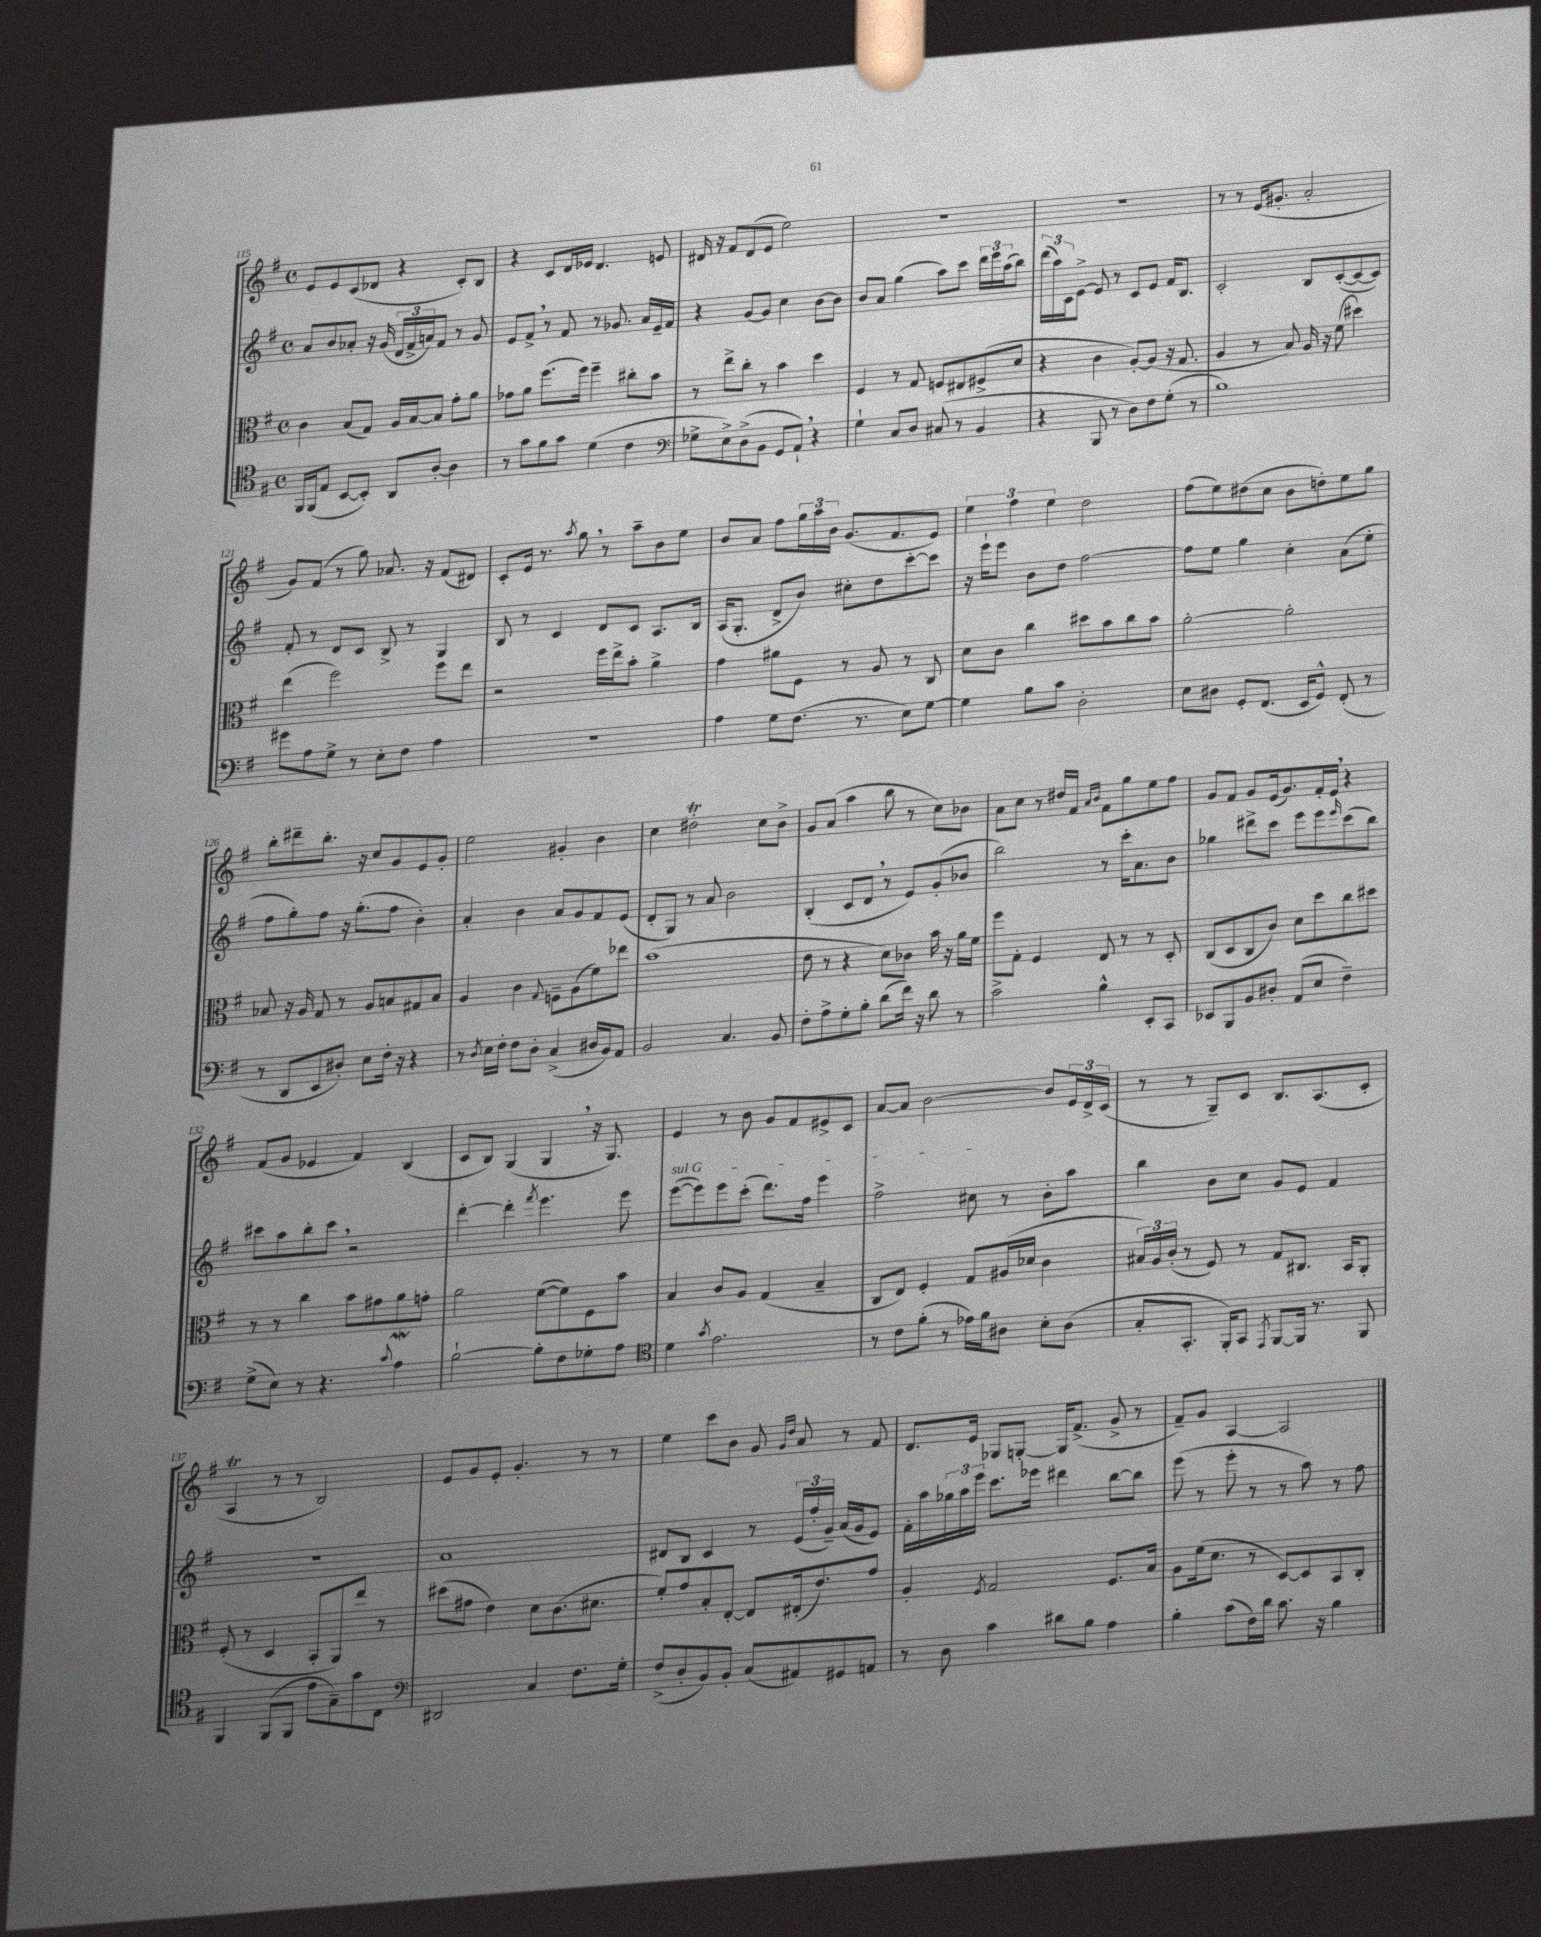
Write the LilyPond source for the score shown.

<<
\new StaffGroup <<
\new Staff = "s0" {
    \clef treble \key g \major \defaultTimeSignature \time 4/4
    e'8 e'8 c'8( des'8 r4 c'8-.) b8 |
    r4 c'8 d'16 ees'16 d'4. e'8 |
    dis'16 r16 fis'8 dis'8( e'8 e''2) |
    R1 |
    r1 |
    r8 r8 e'16( gis'8.-. a'2-. |
    g'8) fis'8( r8 g''8) aes'8. r16 fis'8( dis'8) |
    c'8-. e'16 r8. \acciaccatura { a''8 } g''8 \breathe r8 a''8-- b'8 e''8 |
    b'8 a'8 fis''8 \tuplet 3/2 { g''16 a''16 b'16 } g'8.( fis'8. e'8) |
    \tuplet 3/2 { e''4 fis''4 e''4 } d''2 |
    fis''8( e''8) dis''8( c''8 b'8 d''8-.) e''8 g''8 |
    b''8-. dis'''8-- b''8.-. r16 c''8 g'8 e'8 g'8-. |
    e''2 gis'4-. b'4 |
    c''4 dis''2-.\trill c''8 b'8-> |
    g'8 a'8( a''4 b''8 r8 c''8) bes'8 |
    a'8 c''8 r8 dis''16 fis'16 \grace { a'16 b'16 } fis'8 g''8 e''8 fis''8 |
    g'8 fis'8 g'8 e'16( g'8.) fis'16-. e'16 \breathe r4 |
    fis'8( g'8 ees'4 fis'4) b4( |
    c'8 b8) g4( g4 \breathe r16 g8.) |
    e'4 r8 b'8 g'8 fis'8 eis'8-> c'8 |
    a'8~ a'8 b'2~ b'8 \tuplet 3/2 { e'16 d'16-> c'16( } |
    r8 r8 g8--) c'8 b8. a8.( c'8-. |
    a4\trill r8 r8 b2) |
    e'8 g'8 e'8-. g'4.-. r8 r8 |
    e''4 c'''8 b'8 g'8 \grace { g'16 d''16 } a'8 r8 fis'8 |
    d'8. e'16 ges8 g8~-. g16 fis'8.->( g'8-> r8 |
    fis'8--) g'8 a4~ a2 \bar "|." |
}
\new Staff = "s1" {
    \clef treble \key g \major \defaultTimeSignature \time 4/4
    a'8 b'8 aes'8-. r16 g'16( \tuplet 3/2 { d'16 fis'16-> a'16) } fis'8 r8 g'8 |
    e'8 fis'8-> \breathe r8 fis'8 r8 ges'8. a'16 e'16-- fis'16 |
    r4 g'8~ g'8 c''4 b'8~ b'8 |
    b'8 a'8 g''4( a''8) c'''8 \tuplet 3/2 { d'''16 e'''16 a''16( } b''8) |
    \tuplet 3/2 { d'''16( a''16) c'16 } e'8~-> e'8 r8 c'8 e'8 fis'16 b8. |
    c'2-. b8 c'8~-.( c'8~ c'8) |
    fis'8-. r8 d'8 c'8 b8-> r8 g4 |
    b8 r8 c'4 d'8 c'8 a8. b16 |
    a16( g8.-. d'8-> b'8) cis''8-. d''8 c'''8~-. c'''8 |
    r16 e'''16-! e'''8 b'8 d''8 fis''2~ |
    fis''8 e''8 g''4 c''4-. a'8( e''8-. |
    fis''8 g''8-.) fis''8 r16 g''8.-.( fis''8 b'4-.) |
    a'4-. b'4 a'8 g'8 fis'8 e'8( |
    d'8-. g8) r8 a'8 b'2 |
    b4-.( c'8 d'8 \breathe r8 e'8) g'8-.( bes'8 |
    b''2) r8 c'''16-. a'8. b'8 |
    ges''4 dis'''8-> c'''8 e'''8 e'''8 \grace { e'''16 } c'''8( b''8) |
    cis'''8 a''8 b''8-. cis'''8 \breathe r2 |
    d'''4~-. d'''4-. \acciaccatura { fis'''8 } e'''4. e'''8 |
    \once \override TextSpanner.bound-details.left.text = \markup { \italic "sul G" } e'''8~\startTextSpan( e'''8) e'''8 c'''8-.( d'''8.) fis''16 e'''4 |
    fis''2-> cis''8\stopTextSpan r8 b'8-. a''8 |
    b''4 b'8 c''8 g'8 e'8 fis'4 |
    R1 |
    a'1 |
    dis'8 b8 c'4 r8 \tuplet 3/2 { e'16( fis''16-. g'16--) } a'16( g'16 e'8) |
    fis'16-. a''16 \tuplet 3/2 { ges''16 a''16 e'''16 } c'''8. ees'''16 dis'''4 b''8~ b''8 |
    e'''8( r8 e'''8-. r8 r8 a''8) r8 fis''8 \bar "|." |
}
\new Staff = "s2" {
    \clef alto \key g \major \defaultTimeSignature \time 4/4
    c'4 b8( g8) a16 b16~ b8 g'8-. a'8 |
    ges'8 a'8 fis''8.( fis''16) fis''4-- cis''8-. b'8 |
    r8 e''8-> c''8-. r8 b'4 d''4 |
    fis4 r8 g8 f8 eis8 fis8->( d'8 |
    r4 c'4 a8~-.) a8( r16 g8. |
    a4 r8 b8) a16 r16 fis'8( dis''4) |
    e''4( fis''2) fis''8 e''8 |
    r2 fis''16 e''16-> b'8-. a'4-> |
    g'4 ais'8 fis8 r8 a8 r8 c8 |
    d'8 c'8 c''4 dis''8 b'8 c''8 b'8 |
    a'2~-. a'2-. |
    bes8 r16 a16 g8 r8 a8 b8 gis8 b8 |
    a4 c'4 \appoggiatura { g8 } f8-- a8( fis'8) ees''8 |
    b'1( |
    e'8 r8 r4 d'8) ces'8 b'16 r16 a'16 fis'16 |
    fis''8 g8-. fis4 e8 r8 r8 d8-. |
    c8( d8 c8 c'8) d'8 d''8 c''8 dis''8 |
    r8 r8 c''4 b'8 gis'8 a'8 g'8-. |
    a'2 fis'8~( fis'8) fis8 b'8 |
    b4 c'8 a8 g4( b4-- |
    c8 e8) fis4-. g8 ais16( des'16 c'4 |
    \tuplet 3/2 { bis16) a16 c'16-.( } r8 fis8) r8 g8 cis8. b,16 a,8-. |
    fis8-.( r8 d4 b,8-. a,8) e''8 r8 |
    dis''8( gis'8 e'4) d'8 c'8.( dis'8. |
    fis'8-.) g'8 b8-. e8~-. e8 eis16-.( e'8.) g'8 |
    a4-. \acciaccatura { fis8 } g2 fis8. b16 |
    a8 fis'16( d'8. r8 d8~) d8 b,8 c8-. \bar "|." |
}
\new Staff = "s3" {
    \clef tenor \key g \major \defaultTimeSignature \time 4/4
    fis,16 fis,16( e8 b,8~ b,8-.) a,8 a8~-. a4 |
    r8 g'8 fis'8 g'8 d'4( c'4 |
    \clef bass ges8-> e8->) d8->( b,8 g,8 a,8-!) \breathe r4 |
    g4-! c8 d8 cis8( r8 b,4 |
    r4 b,,8 r8 d8) fis8 g8-.( r8 |
    b1) |
    gis'8 a8 g8-> r8 e8-. fis8 a4 |
    R1 |
    a4 g8 fis8.( r8. e8) g8~ |
    g4 b8 c'8 d2-. |
    e8 dis8 g,8-. fis,8.( e,16 g,8-^) fis,8-.( r8 |
    r8 d,8 e,8 dis8-.) e8 fis16-. r16 r4 |
    r8 \acciaccatura { d8 } e16 fis16-. fis8 d8-. c4->( dis16 b,16) a,8 |
    b,2 c4. b,8 |
    fis8-. a8-> g8-. b8-. d'8( fis'16) r16 d'8 r8 |
    c'2-> b4-^ e,8-. c,8 |
    ees,8 b,,8 b,8 dis8-. a,8( e8 fis4--) |
    g8->( e8) r8 r4. \appoggiatura { c'8 } a4\mordent |
    b2~-! b8-. fis8 ges8-. a8 |
    \clef tenor d'4 \acciaccatura { g'8 } e'2. |
    r8 c'8 fis'8-.( r8 ees'16) fis'16 ais8 b8-. ais8( |
    g8-. g,8.-. fis,16-.) g,8 \acciaccatura { e,8 } fis,8~ fis,16 r8. fis,8 |
    fis,4 fis,8( fis,8 e'8 g8--) g'8 c8 |
    \clef bass dis,2 c4 fis8. g16-. |
    fis8->( d8-. b,8) b,8-. c8( ais,8) gis,8 a,8 |
    r8 d8 c'4 dis'8 b8 a4 |
    b4-. c'8( fis16) d'16 c'8. r16 b4 \bar "|." |
}
>>
>>
\layout { \context { \Score currentBarNumber = #115 } }
